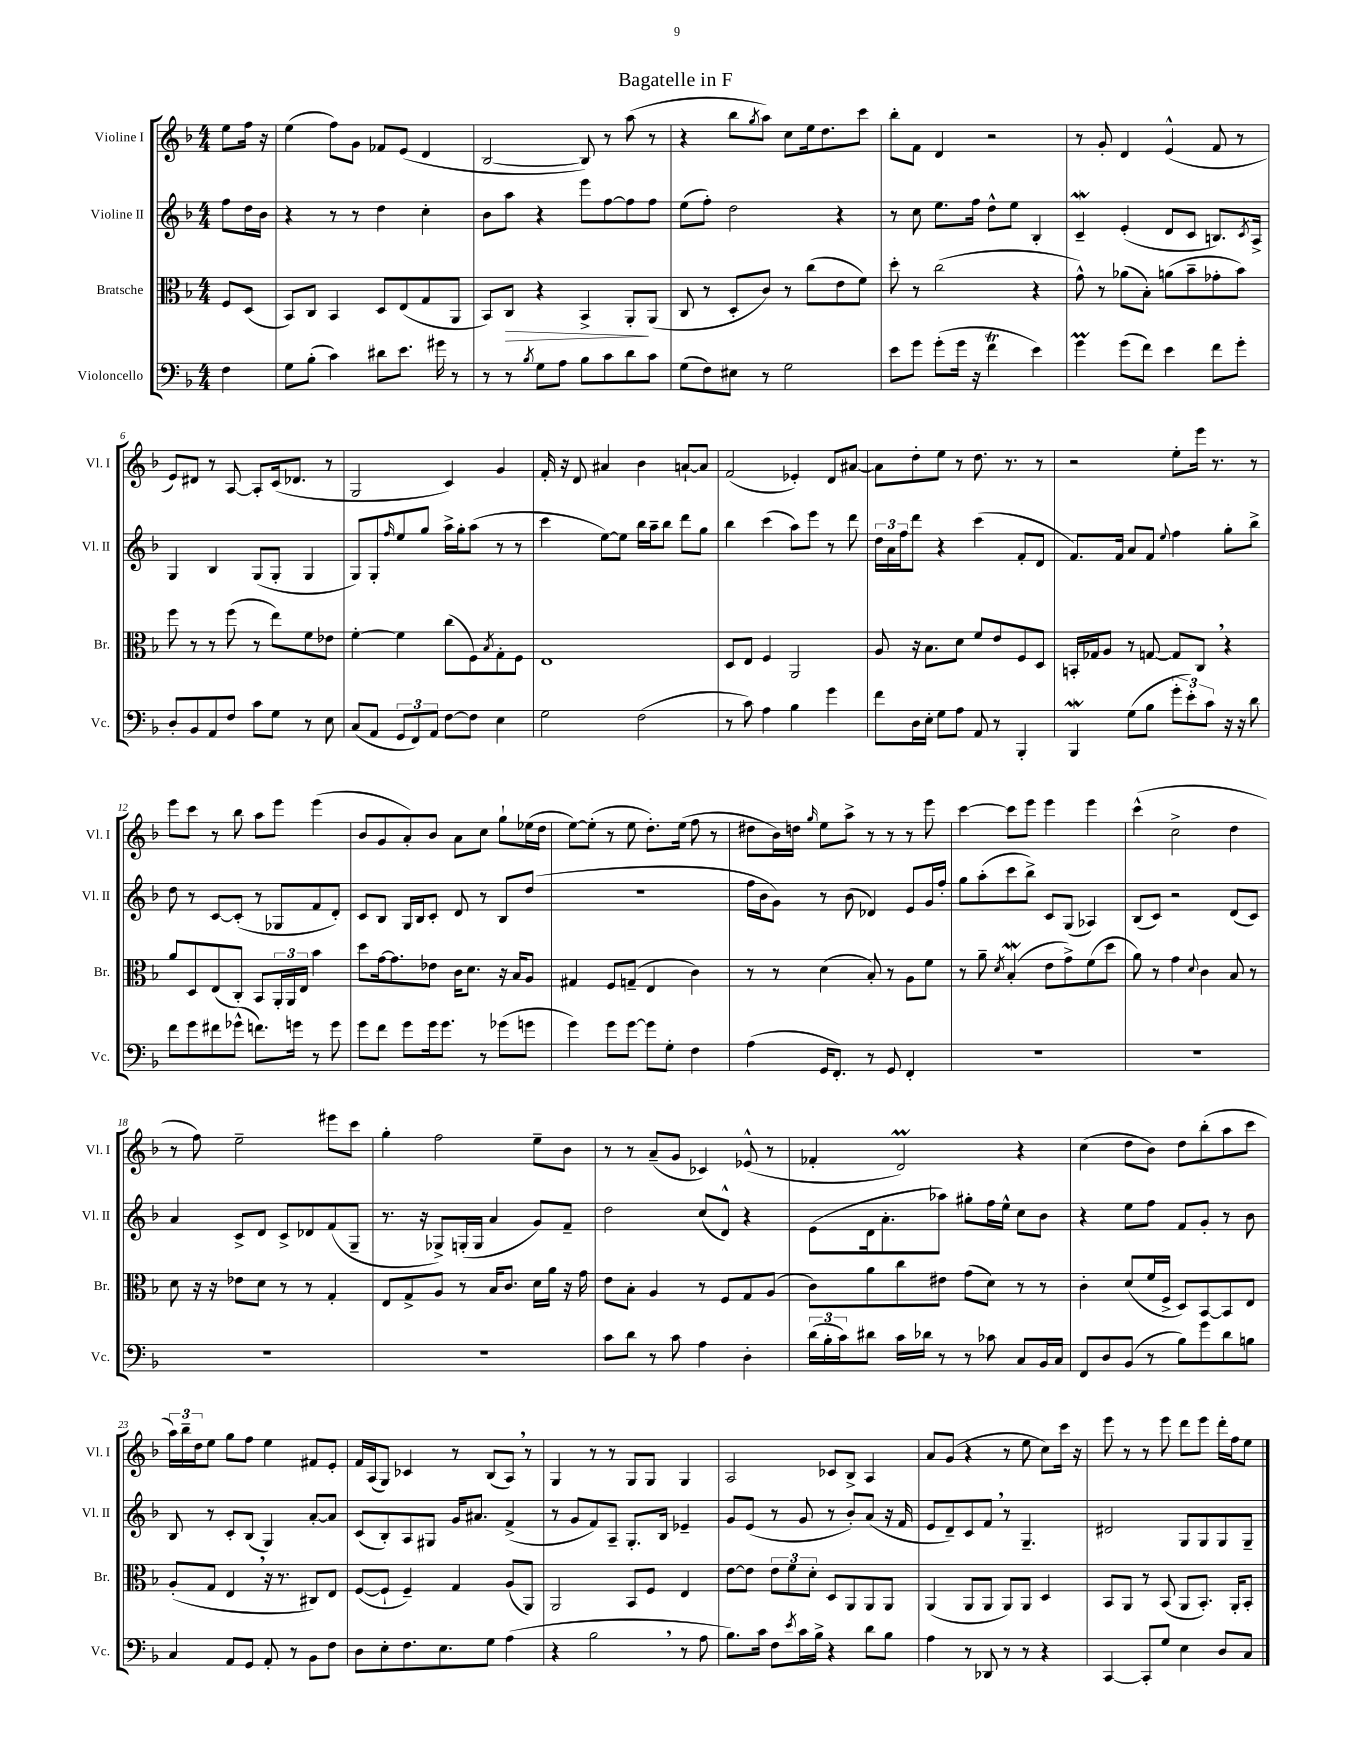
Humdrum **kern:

**kern	**kern	**dynam	**kern	**kern
*part4	*part3	*part3	*part2	*part1
*staff4	*staff3	*staff3	*staff2	*staff1
*I"Violoncello	*I"Bratsche	*	*I"Violine II	*I"Violine I
*I'Vc.	*I'Br.	*	*I'Vl. II	*I'Vl. I
*clefF4	*clefC3	*	*clefG2	*clefG2
*k[b-]	*k[b-]	*	*k[b-]	*k[b-]
*M4/4	*M4/4	*	*M4/4	*M4/4
=	=	=	=	=
4F\	8F/L	.	8ff\L	8ee\L
.	(8D/J	.	16dd\L	16ff\Jk
.	.	.	16b-\JJ	16r
=1	=1	=1	=1	=1
8G\L	8BB-/L)	.	4r	(4ee\
(8B-'\J	8C/J	.	.	.
4c\)	4BB-/	.	8r	8ff\L)
.	.	.	8r	8g\J
8d#X\L	8D/L	.	4dd\	8f-X/L
8.e\J	(8E/	.	.	(8e/J
.	8G/	.	4cc'\	4d/
16g#X\	.	.	.	.
8r	8AA/J	.	.	.
=2	=2	=2	=2	=2
8r	8BB-/L)	.	8b-\L	[2B-/
!	!	!LO:HP:b	!	!
8r	8C/J	>	8aa\J	.
8qB-/	.	.	.	.
8G\L	4r	.	4r	.
8A\J	.	.	.	.
8B-\L	4BB-^/	.	8eee\L	8B-/])
8c\	.	.	[8ff\	8r
8d\	8AA'/L	.	8ff\]	(8aa\
8c\J	(8AA/J	]	8ff\J	8r
=3	=3	=3	=3	=3
(8G\L	8C/	.	(8ee\L	4r
8F\)	8r	.	8ff'\J)	.
8E#X\J	8D'/L	.	2dd\	8bb-\L
.	.	.	.	8qgg/
8r	8c/J)	.	.	8aa\J)
2G\	8r	.	.	8cc\L
.	(8cc\L	.	.	16ee\k
.	.	.	.	8.dd\
.	8e\	.	4r	.
.	8f\J)	.	.	8ccc\J
=4	=4	=4	=4	=4
8e\L	8dd'\	.	8r	8bb-'\L
8g\J	8r	.	8cc\	8f\J
(8g'\L	(2cc\	.	8.ee\L	4d/
16g\Jk	.	.	.	.
16r	.	.	16ff\Jk	.
4fT\	.	.	8dd^^\L	2r
.	.	.	8ee\J	.
4e\)	4r	.	4B-'/	.
=5	=5	=5	=5	=5
4gM\	8g^^\)	.	4cW~/	8r
.	8r	.	.	8g'/
(8g\L	(8a-X\L	.	(4e'/	4d/
8f\J)	8B-'\J)	.	.	.
4e\	(8an\L	.	8d/L	(4e^^/
.	8b-~\	.	8c/J	.
8f\L	8g-X'\	.	8.Bn/L)	8f/
8g'\J	8b-\J)	.	.	8r
.	.	.	8qc/	.
.	.	.	16A^/Jk	.
!!LO:LB:g=z
=6	=6	=6	=6	=6
8D'/L	8ff\	.	4G/	8e/L)
8BB-/	8r	.	.	8d#X/J
8AA/	8r	.	4B-/	8r
8F/J	(8ff\	.	.	[8A/
8c\L	8r	.	(8G/L	8A'/L]
8G\J	8ee\L)	.	8G'/J	(16c/k
.	.	.	.	8.d-X/J
8r	8f\	.	4G/	.
8E\	8e-X\J	.	.	8r
=7	=7	=7	=7	=7
(8C/L	[4f'\	.	8G/L)	2G/
8AA/J	.	.	8G'/	.
.	.	.	16qqff/	.
12GG/L	4f\]	.	8ee/	.
12FF/)	.	.	.	.
.	.	.	8gg/J	.
12AA/J	.	.	.	.
[8F\L	(8cc\L	.	16aa^\LL	4c/)
.	.	.	16gg'\J	.
8F\J]	8F\)	.	(8aa\J	.
.	8qB-/	.	.	.
4E\	8G'\	.	8r	4g/
.	8F\J	.	8r	.
=8	=8	=8	=8	=8
2G\	1E	.	4ccc\	16f'/
.	.	.	.	16r
.	.	.	.	8d/
.	.	.	[8ee\L)	4a#X/
.	.	.	8ee\J]	.
(2F\	.	.	16bb-\LL	4b-\
.	.	.	16aa~\J	.
.	.	.	8bb-\J	.
.	.	.	8ddd\L	[8an`/L
.	.	.	8gg\J	8a/J]
=9	=9	=9	=9	=9
8r	8D/L	.	4bb-\	(2f/
8c\)	8E/J	.	.	.
4A\	4F/	.	(4ccc\	.
4B-\	2AA/	.	8aa\L)	4e-X'/)
.	.	.	8eee\J	.
4g\	.	.	8r	8d/L
.	.	.	8ddd\	[8a#X/J
=10	=10	=10	=10	=10
8f\L	8A/	.	24dd\LL	8a#\L]
.	.	.	24a\	.
.	.	.	24ff\J	.
16D\L	16r	.	8ddd\J	8dd'\
16E'\JJ	8.B-\L	.	.	.
8G\L	.	.	4r	8ee\J
8A\J	8d\J	.	.	8r
8AA/	8f/L	.	(4ccc\	8.dd\
8r	8e/	.	.	.
.	.	.	.	8.r
4BBB-'/	8F/	.	8f'/L	.
.	8D/J	.	8d/J	8r
=11	=11	=11	=11	=11
4BBB-w/	16BBn'/LL	.	8.f/L)	2r
.	16G-X/J	.	.	.
.	8A/J	.	.	.
.	.	.	16f/Jk	.
(8G\L	8r	.	8a/L	.
8B-\J	[8Gn/	.	8f/J	.
.	.	.	8qqee/	.
12g'\L	8G/L]	.	4ff\	8ee'\L
12e'\)	.	.	.	.
.	8C,/J	.	.	16eee\Jk
12c\J	.	.	.	.
.	.	.	.	8.r
16r	4r	.	8gg'\L	.
16r	.	.	.	.
8d\	.	.	8bb-^\J	8r
!!LO:LB:g=z
=12	=12	=12	=12	=12
8f\L	8a/L	.	8dd\	8eee\L
8g\	8D/	.	8r	8ccc\J
8f#X\	(8E/	.	[8c/L	8r
(8g-X^^\J	8C'/J)	.	(8c'/J]	8bb-\
8.fn\L)	8BB-/L	.	8r	8aa\L
.	24AA'/L	.	8G-X/L	8eee\J
.	24AA/	.	.	.
16gn\Jk	.	.	.	.
.	24E/JJ	.	.	.
8r	4b-\	.	8f/	(4eee\
8g\	.	.	8d'/J)	.
=13	=13	=13	=13	=13
8g\L	8dd\L	.	8c/L	8b-/L
8f\J	[16g\k	.	8B-/J	8g/
.	8.g\]	.	.	.
8g\L	.	.	16G/LL	8a'/)
.	.	.	16B-/J	.
16g\k	8e-X\J	.	8c'/J	8b-/J
8.g\J	.	.	.	.
.	16c\KL	.	8d/	8a\L
.	8.d\J	.	.	.
8r	.	.	8r	8cc\J
(8g-X\L	16r	.	8B-/L	8gg`\L
.	16B-/KL	.	.	.
8gn\J	8A/J	.	(8dd/J	(16ee-X\L
.	.	.	.	16dd\JJ
=14	=14	=14	=14	=14
4g\)	4G#X/	.	1r	[8ee\L)
.	.	.	.	(8ee'\J]
8g\L	8F/L	.	.	8r
[8g\J	(8Gn~/J	.	.	8ee\
8g\L]	4E/	.	.	8.dd'\L)
8G'\J	.	.	.	.
.	.	.	.	(16ee\Jk
4F\	4c\)	.	.	8ff\
.	.	.	.	8r
=15	=15	=15	=15	=15
(4A\	8r	.	16ff\LL	8dd#X\L
.	.	.	16b-\J	.
.	8r	.	8g\J)	16b-\L)
.	.	.	.	16ddn\JJ
.	.	.	.	16qqgg/
16GG/KL	(4d\	.	8r	8ee\L
8.FF'/J)	.	.	.	.
.	.	.	(8b-\	8aa^\J
8r	8B-'/)	.	4d-X/)	8r
8GG/	8r	.	.	8r
4FF'/	8A\L	.	8e/L	8r
.	8f\J	.	16g/L	8eee\
.	.	.	16ff'/JJ	.
=16	=16	=16	=16	=16
1r	8r	.	8gg\L	[4ccc\
.	8a~\	.	(8aa'\	.
.	8qd/	.	.	.
.	(4B-w'/	.	8ccc\	8ccc\L]
.	.	.	8bb-^\J)	8eee\J
.	8e\L	.	8c/L	4eee\
.	8g^\)	.	(8G/J	.
.	(8f\	.	4A-X/)	4eee\
.	8dd\J	.	.	.
=17	=17	=17	=17	=17
1r	8a\)	.	(8B-/L	(4ccc^^\
.	8r	.	8c/J)	.
.	4g\	.	2r	2cc^\
.	8qqd/	.	.	.
.	4c\	.	.	.
.	8B-/	.	(8d/L	4dd\
.	8r	.	8c/J)	.
!!LO:LB:g=z
=18	=18	=18	=18	=18
1r	8d\	.	4a/	8r
.	16r	.	.	8ff\)
.	16r	.	.	.
.	8e-X\L	.	8c^/L	2ee~\
.	8d\J	.	8d/J	.
.	8r	.	8c^/L	.
.	8r	.	8d-X/	.
.	4G'/	.	(8f/	8eee#X\L
.	.	.	8G~/J	8ccc\J
=19	=19	=19	=19	=19
1r	8E/L	.	8.r	4gg'\
.	8G^/	.	.	.
.	.	.	16r	.
.	8A/J	.	8G-X^/L)	2ff\
.	8r	.	(16Gn'/L	.
.	.	.	16G/JJ	.
.	16B-/KL	.	4a/	.
.	8.c/J	.	.	.
.	16d\LL	.	8g/L)	8ee~\L
.	16a\JJ	.	.	.
.	16r	.	8f~/J	8b-\J
.	16g\	.	.	.
=20	=20	=20	=20	=20
8c\L	8e\L	.	2dd\	8r
8d\J	8B-'\J	.	.	8r
8r	4A/	.	.	(8a~/L
8c\	.	.	.	8g/J
4A\	8r	.	(8cc/L	4c-X/)
.	8F/L	.	8d^^/J)	.
4D'\	8G/	.	4r	(8e-X^^/
.	(8A/J	.	.	8r
=21	=21	=21	=21	=21
(24d\LL	8c\L)	.	(8e\L	4f-X'/
24B-'\	.	.	.	.
24c\J)	.	.	.	.
8d#X\J	8a\	.	16d\k	.
.	.	.	8.a'\	.
16c\LL	8cc\	.	.	2dM/)
16d-X\JJ	.	.	.	.
8r	8e#X\J	.	8aa-X\J)	.
8r	(8g\L	.	8gg#X'\L	.
8c-X\	8d\J)	.	16ff\L	.
.	.	.	16ee^^\JJ	.
8C/L	8r	.	8cc\L	4r
16BB-/L	8r	.	8b-\J	.
16C/JJ	.	.	.	.
=22	=22	=22	=22	=22
8FF/L	4c'\	.	4r	(4cc\
8D/	.	.	.	.
(8BB-/J	(8d/L	.	8ee\L	8dd\L
8r	16f/L	.	8ff\J	8b-\J)
.	16F^/JJ	.	.	.
8B-\L)	8D/L)	.	8f/L	8dd\L
8g\	[8BB-/	.	8g'/J	(8bb-'\
8d\	8BB-/]	.	8r	8aa\
8Bn\J	8E/J	.	8b-\	8ccc\J
!!LO:LB:g=z
=23	=23	=23	=23	=23
4C/	(8A'/L	.	8B-/	24aa\LL)
.	.	.	.	24bb-~\
.	.	.	.	24dd\J
.	8G/J	.	8r	8ee\J
8AA/L	4E,/	.	8c'/L	8gg\L
8GG/J	.	.	(8B-/J	8ff\J
8AA'/	16r	.	4G/)	4ee\
.	8.r	.	.	.
8r	.	.	.	.
8BB-\L	8C#X/L)	.	[8a'/L	8f#X/L
8F\J	8E/J	.	8a/J]	8e'/J
=24	=24	=24	=24	=24
8D\L	([8F/L	.	(8c/L	16f/LL
.	.	.	.	(16A/J
8E'\	8F`/J]	.	8B-'/)	8G/J)
8.F\	4F~/)	.	8A/	4c-X/
.	.	.	8G#X/J	.
8.E\	.	.	.	.
.	4G/	.	16g/KL	8r
.	.	.	8.a#X/J	.
8G\J	.	.	.	(8B-/L
(4A\	(8A/L	.	(4f^/	8A,/J)
.	8AA/J)	.	.	8r
=25	=25	=25	=25	=25
4r	2AA/	.	8r	4G/
.	.	.	8g/L	.
2B-,\	.	.	8f/)	8r
.	.	.	8A~/J	8r
.	8BB-/L	.	8.G'/L	8G/L
.	8F/J	.	.	8G/J
.	.	.	16B-/Jk	.
8r	4E/	.	4e-X~/	4G/
8A\	.	.	.	.
=26	=26	=26	=26	=26
8.B-\L)	[8e\L	.	8g/L	2A/
.	8e\J]	.	(8e/J	.
16c\Jk	.	.	.	.
8F\L	12e\L	.	8r	.
.	12f\	.	.	.
8qe/	.	.	.	.
16c\L	.	.	8g/	.
.	12d'\J	.	.	.
16B-^\JJ	.	.	.	.
4r	8D/L	.	8r	8c-X/L
.	8AA/	.	8b-'/L)	8B-^/J
8d\L	8AA/	.	(8a/J	4A/
8B-\J	8AA/J	.	16r	.
.	.	.	16f/	.
=27	=27	=27	=27	=27
4A\	(4AA/	.	8e/L	8a/L
.	.	.	8d~/)	(8g/J
8r	8AA/L	.	8c/	4r
8DD-X/	8AA/J	.	8f,/J	.
8r	8AA/L)	.	8r	8r
8r	8AA/J	.	4.G~/	8ee\
4r	4D/	.	.	8cc\L)
.	.	.	.	16ccc\Jk
.	.	.	.	16r
=28	=28	=28	=28	=28
[4CC/	8BB-/L	.	2d#X/	8eee\
.	8AA/J	.	.	8r
8CC'/L]	8r	.	.	8r
8G/J	(8BB-/	.	.	8eee\
4E\	8AA/L	.	8G/L	8ddd\L
.	8.BB-'/J)	.	8G/	8eee\J
8D/L	.	.	8G/	16ddd'\LL
.	16AA'/KL	.	.	16ff\J
8C/J	8BB-'/J	.	8G~/J	8ee\J
==	==	==	==	==
*-	*-	*-	*-	*-
